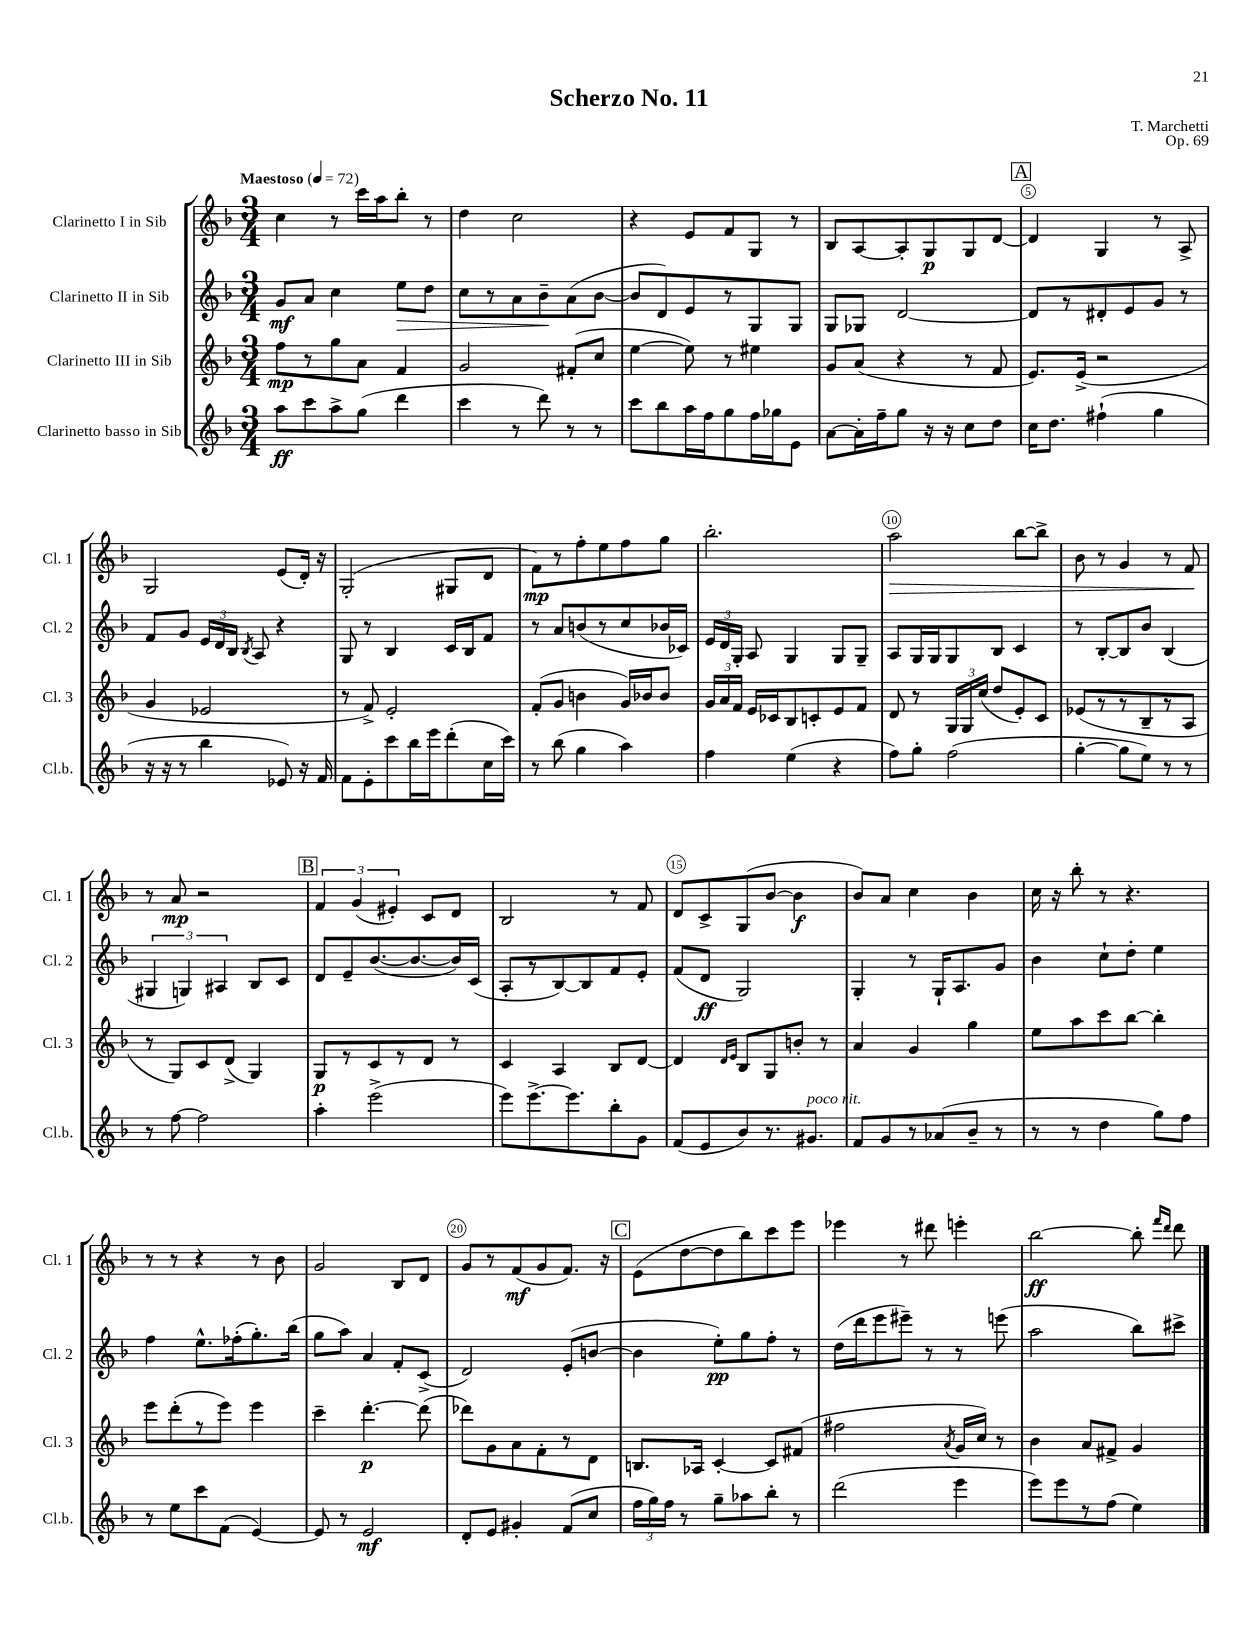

**kern	**kern	**kern	**kern
*staff4	*staff3	*staff2	*staff1
*clefG2	*clefG2	*clefG2	*clefG2
*k[b-]	*k[b-]	*k[b-]	*k[b-]
*M3/4	*M3/4	*M3/4	*M3/4
*MM72	*MM72	*MM72	*MM72
8aa	8ff	8g	4cc
8ccc	8r	8a	.
8aa^	8gg	4cc	8r
(8gg	8a	.	16ccc
.	.	.	16aa
4ddd	4f	8ee	8bb-'
.	.	8dd	8r
=	=	=	=
4ccc	2g	8cc	4dd
.	.	8r	.
8r	.	8a	2cc
8ddd)	.	8b-~	.
8r	(8f#'	(8a	.
8r	8cc	[8b-	.
=	=	=	=
8ccc	[4ee	8b-]	4r
8bb-	.	8d)	.
16aa	8ee])	8e	8e
16ff	.	.	.
8gg	8r	8r	8f
16ff	4ee#	8G	8G
16gg-	.	.	.
8e	.	8G	8r
=	=	=	=
[8a	8g	8G	8B-
16a']	(8a	8G-	[8A
16ff~	.	.	.
8gg	4r	[2d	8A']
16r	.	.	8G
16r	.	.	.
8cc	8r	.	8G
8dd	8f	.	[8d
=	=	=	=
16cc	8.e)	8d]	4d]
8.dd	.	.	.
.	.	8r	.
.	(16e^	.	.
(4ff#`	2r	8d#'	4G
.	.	8e	.
4gg	.	8g	8r
.	.	8r	8A^
=	=	=	=
16r	4g	8f	2G
16r	.	.	.
8r	.	8g	.
4bb-	2e-	24e	.
.	.	24d	.
.	.	24B-	.
.	.	8qB-	.
.	.	8A	.
8e-)	.	4r	(8e
16r	.	.	16d')
16f	.	.	16r
=	=	=	=
8f	8r	8G	(2G'
8e'	8f^)	8r	.
8ccc	2e'	4B-	.
16bb-	.	.	.
16eee	.	.	.
(8ddd'	.	16c	8G#
.	.	16B-	.
16cc	.	8f	8d
16ccc)	.	.	.
=	=	=	=
8r	(8f'	8r	8f)
(8bb-	8g	8a	8r
4gg	4b	(8b	8ff'
.	.	8r	8ee
4aa)	16g)	8cc	8ff
.	16b-	.	.
.	8b-	16b-	8gg
.	.	16c-)	.
=	=	=	=
4ff	24g	24e	2.bb-'
.	24a	24d	.
.	24f	24G'	.
.	16e	8A	.
.	16c-	.	.
(4ee	8B-	4G	.
.	8c'	.	.
4r	8e	8G	.
.	8f	8G~	.
=	=	=	=
8ff)	8d	8A	2aa
8gg'	8r	16G	.
.	.	16G	.
(2ff	24G	8G	.
.	24G	.	.
.	(24cc	.	.
.	8dd	8B-	.
.	8e')	4c	[8bb-
.	8c	.	8bb-^]
=	=	=	=
[4gg'	(8e-	8r	8b-
.	8r	[8B-'	8r
8gg]	8r	8B-]	4g
8ee)	8B-~	8b-	.
8r	8r	(4B-	8r
8r	8A	.	8f
=	=	=	=
8r	8r	6G#	8r
[8ff	8G)	.	8a
.	.	6G)	.
2ff]	8c	.	2r
.	.	6A#	.
.	(8d^	.	.
.	4G)	8B-	.
.	.	8c	.
=	=	=	=
4aa'	8G	8d	6f
.	8r	8e~	.
.	.	.	(6g
(2eee^	8c	([8.b-	.
.	.	.	6e#')
.	8r	.	.
.	.	8.b-_	.
.	8d	.	8c
.	8r	16b-])	8d
.	.	(16c	.
=	=	=	=
8eee)	4c	8A'	2B-
[8.eee^	.	8r	.
.	4A	[8B-)	.
8.eee]	.	.	.
.	.	8B-]	.
8bb-'	8B-	8f	8r
8g	[8d	8e'	8f
=	=	=	=
(8f	4d]	(8f	8d
8e	.	8d	8c^
.	16qqd	.	.
.	16qqe	.	.
8b-)	8B-	2G)	(8G
8.r	8G	.	[8b-
.	8b'	.	4b-]
8.g#	.	.	.
.	8r	.	.
=	=	=	=
8f	4a	4G'	8b-)
8g	.	.	8a
8r	4g	8r	4cc
(8a-	.	16G`	.
.	.	8.A	.
8b-~	4gg	.	4b-
8r	.	8g	.
=	=	=	=
8r	8ee	4b-	16cc
.	.	.	16r
8r	8aa	.	8bb-'
4dd	8ccc	8cc`	8r
.	[8bb-	8dd'	4.r
8gg)	4bb-']	4ee	.
8ff	.	.	.
=	=	=	=
8r	8eee	4ff	8r
8ee	(8ddd'	.	8r
8ccc	8r	8.ee^^	4r
(8f	8eee)	.	.
.	.	(16ff-'	.
[4e)	4eee	8.gg')	8r
.	.	.	8b-
.	.	(16bb-	.
=	=	=	=
8e]	4ccc~	8gg	2g
8r	.	8aa)	.
2e	[4.ddd'	4a	.
.	.	8f'	8B-
.	(8ddd]	(8c^	8d
=	=	=	=
8d'	8ddd-)	2d)	8g
8e	8g	.	8r
4g#'	8a	.	(8f
.	8f'	.	8g
(8f	8r	(8e'	8.f)
8cc	8d	[8b	.
.	.	.	16r
=	=	=	=
24ff	8.B	4b]	(8e
24gg)	.	.	.
24ff	.	.	.
8r	.	.	[8dd
.	16A-	.	.
8gg~	[4c'	8ee')	8dd]
8aa-	.	8gg	8bb-)
8bb-'	8c]	8ff'	8ccc
8r	(8f#	8r	8eee
=	=	=	=
(2ddd	2ff#	(16dd	4eee-
.	.	16ddd	.
.	.	8eee	.
.	.	8eee#~)	8r
.	.	8r	8ddd#
.	8qa	.	.
4eee	16g	8r	4eee'
.	16cc)	.	.
.	8r	(8eee	.
=	=	=	=
8eee)	4b-	2aa	[2bb-
8eee	.	.	.
8r	8a	.	.
(8ff	8f#^	.	.
4ee)	4g	8bb-)	8bb-']
.	.	.	16qqfff
.	.	.	16qqddd
.	.	8ccc#^	8ddd
==	==	==	==
*-	*-	*-	*-
